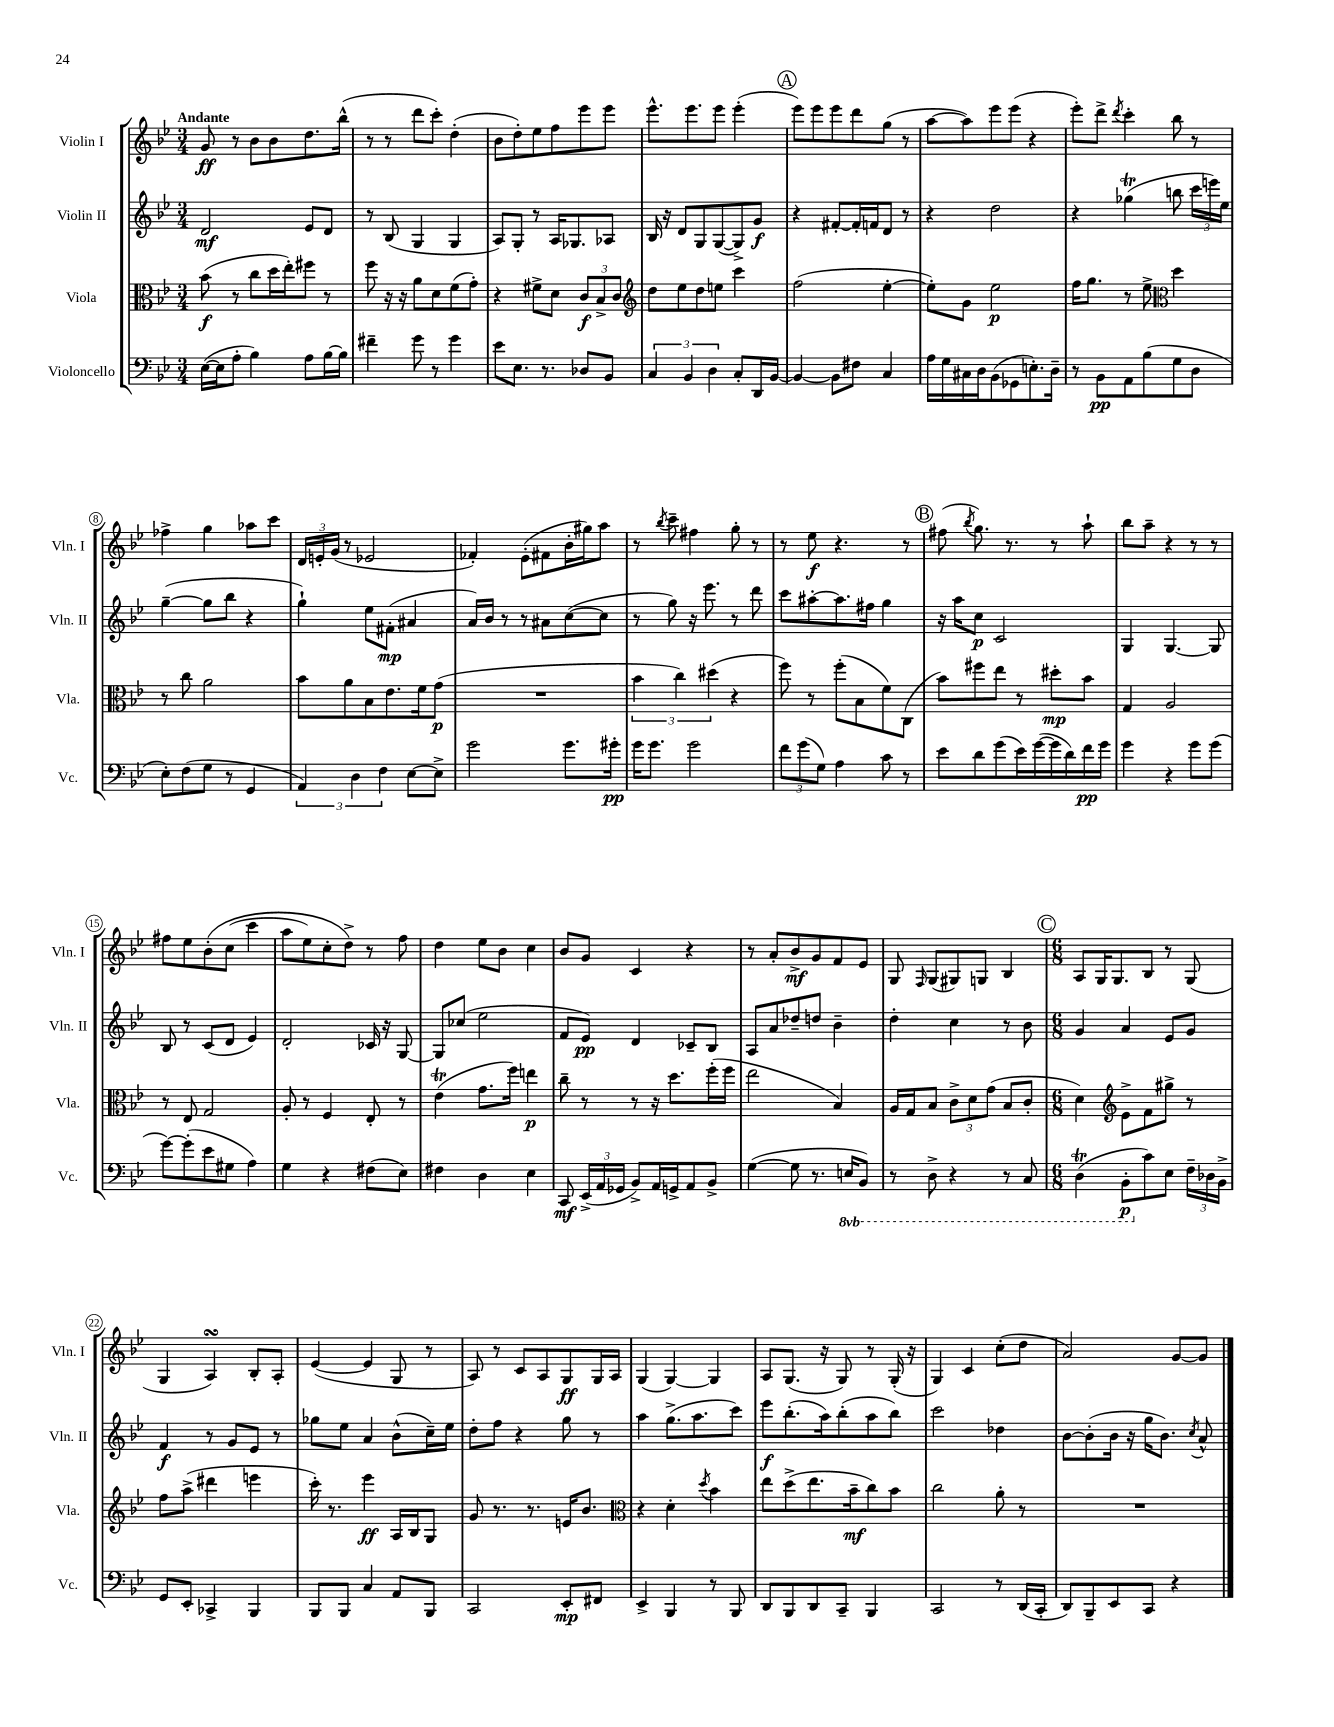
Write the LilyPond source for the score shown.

<<
\new StaffGroup <<
\new Staff = "s0" \with { instrumentName = "Violin I" shortInstrumentName = "Vln. I" } {
    \clef treble \key bes \major \numericTimeSignature \time 3/4 \tempo "Andante"
    \autoBeamOff g'8\ff r8 bes'8[ bes'8 d''8. bes''16]-^( |
    r8 r8 d'''8[ c'''8]-.) d''4-.( |
    bes'8[ d''8-.) ees''8 f''8 ees'''8 ees'''8] |
    ees'''8.[-^ ees'''8. ees'''8] ees'''4-.( |
    \mark \markup { \circle "A" } ees'''8[) ees'''8 ees'''8 d'''8 g''8]( r8 |
    a''8[~ a''8) ees'''8 ees'''8]( r4 |
    ees'''8[-.) d'''8]-> \acciaccatura { d'''8 } c'''4-. bes''8 r8 |
    fes''4-> g''4 aes''8[ c'''8] |
    \tuplet 3/2 { d'16[ e'16-. g'16]( } r8 ees'2 |
    fes'4-.) ees'8[-.( fis'8 bes'16-. gis''16) a''8] |
    r8 \acciaccatura { bes''8 } c'''8-- fis''4 g''8-. r8 |
    r8 ees''8\f r4. r8 |
    \mark \markup { \circle "B" } fis''8( \acciaccatura { bes''8 } g''8.) r8. r8 a''8-! |
    bes''8[ a''8]-- r4 r8 r8 |
    fis''8[ ees''8 bes'8-.\( c''8]( c'''4 |
    a''8[ ees''8) c''8-. d''8]->\) r8 f''8 |
    d''4 ees''8[ bes'8] c''4 |
    bes'8[ g'8] c'4 r4 |
    r8 a'8[-. bes'8->\mf g'8 f'8 ees'8] |
    g8 \grace { f16 } g8[( gis8) g8] bes4 |
    \mark \markup { \circle "C" } \numericTimeSignature \time 6/8 a8[ g16 g8. bes8] r8 g8( |
    g4 a4\turn) bes8[-. a8]-. |
    ees'4~( ees'4 g8 r8 |
    a8) r8 c'8[ a8 g8\ff g16 a16] |
    g4( g4~) g4 |
    a8[ g8.]( r16 g8) r8 g16-.( r16 |
    g4) c'4 c''8[-.( d''8] |
    a'2) g'8[~ g'8] \bar "|." |
}
\new Staff = "s1" \with { instrumentName = "Violin II" shortInstrumentName = "Vln. II" } {
    \clef treble \key bes \major \numericTimeSignature \time 3/4
    \autoBeamOff d'2\mf ees'8[ d'8] |
    r8 bes8( g4 g4 |
    a8[) g8]-. r8 a16[ ges8. aes8] |
    bes16 r16 d'8[ g8 g8~( g8->) g'8]\f |
    \mark \markup { \circle "A" } r4 fis'8[~-. fis'16-. f'16 d'8] r8 |
    r4 d''2 |
    r4 ges''4\trill( b''8 \tuplet 3/2 { c'''16[ e'''16) ees''16] } |
    g''4~--( g''8[ bes''8] r4 |
    g''4-!) ees''8[ fis'8]-.\mp( ais'4 |
    a'16[) bes'16] r8 r8 ais'8[ c''8~( c''8] |
    r8 g''8) r16 ees'''8. r8 d'''8 |
    c'''8[ ais''8~-. ais''8. fis''16] g''4 |
    \mark \markup { \circle "B" } r16 a''16[ c''8]\p c'2 |
    g4 g4.~ g8 |
    bes8 r8 c'8[( d'8] ees'4) |
    d'2-. ces'16 r16 g8~ |
    g8[ ces''8]( ees''2 |
    f'8[ ees'8]\pp) d'4 ces'8[-- bes8] |
    a8[ a'8 des''8-- d''8] bes'4-- |
    d''4-. c''4 r8 bes'8 |
    \mark \markup { \circle "C" } \numericTimeSignature \time 6/8 g'4 a'4 ees'8[ g'8] |
    f'4\f r8 g'8[ ees'8] r8 |
    ges''8[ ees''8] a'4 bes'8[-^( c''16--) ees''16] |
    d''8[-. f''8] r4 g''8 r8 |
    a''4 g''8.[->( a''8. c'''8]) |
    ees'''8[\f bes''8.-.( a''16) bes''8-.( a''8 bes''8]) |
    c'''2 des''4 |
    bes'8[~ bes'8-.( bes'16] r16 g''16[ bes'8.]) \acciaccatura { c''8 } a'8-^ \bar "|." |
}
\new Staff = "s2" \with { instrumentName = "Viola" shortInstrumentName = "Vla." } {
    \clef alto \key bes \major \numericTimeSignature \time 3/4
    \autoBeamOff bes'8\f( r8 c''8[ d''16 ees''16-.) fis''8] r8 |
    f''8 r16 r16 a'8[ d'8 f'8( g'8]-.) |
    r4 fis'8[-> d'8] \tuplet 3/2 { c'8[\f bes8-> c'8] } |
    \clef treble d''8[ ees''8 d''8 e''8] c'''4 |
    \mark \markup { \circle "A" } f''2( ees''4~-. |
    ees''8[-.) g'8] ees''2\p |
    f''16[ g''8.] r8 ees''8-> \clef alto d''4 |
    r8 c''8 a'2 |
    bes'8[ a'8 bes8 ees'8. f'16 g'8]\p( |
    R2. |
    \tuplet 3/2 { bes'4 c''4) dis''4( } r4 |
    f''8) r8 f''8[-.( bes8 f'8) c8]( |
    \mark \markup { \circle "B" } bes'8[) fis''8 ees''8] r8 dis''8[-.\mp bes'8] |
    g4 a2 |
    r8 ees8 g2 |
    a8-. r8 f4 ees8-. r8 |
    ees'4\trill( g'8.[ f''16]) e''4\p |
    c''8-- r8 r8 r16 d''8.[ f''16-.( f''16] |
    ees''2 bes4) |
    a16[ g16 bes8] \tuplet 3/2 { c'8[-> d'8 g'8]( } bes8[ c'8]-. |
    \mark \markup { \circle "C" } \numericTimeSignature \time 6/8 d'4) \clef treble ees'8[-> f'8 gis''8]-> r8 |
    f''8[ a''8]->( dis'''4 e'''4 |
    c'''16-.) r8. ees'''4\ff a16[ bes16 g8] |
    g'8 r8. r8. e'16[ bes'8.] |
    \clef alto r4 d'4-. \acciaccatura { d''8 } bes'4 |
    ees''8[ d''8->( ees''8. bes'16--\mf c''8) bes'8] |
    c''2 a'8-. r8 |
    R2. \bar "|." |
}
\new Staff = "s3" \with { instrumentName = "Violoncello" shortInstrumentName = "Vc." } {
    \clef bass \key bes \major \numericTimeSignature \time 3/4 \set Staff.ottavationMarkups = #ottavation-simple-ordinals
    \autoBeamOff ees16[~( ees16 a8]-. bes4) a8[ bes16~ bes16] |
    fis'4-- g'8 r8 g'4 |
    ees'8[ ees8.] r8. des8[ bes,8] |
    \tuplet 3/2 { c4 bes,4 d4 } c8[-. d,16 bes,16]~ |
    \mark \markup { \circle "A" } bes,4~ bes,8[ fis8] c4 |
    a16[ g16 cis16 d16 bes,8( ges,8 e8.-.) d16]-- |
    r8 bes,8[\pp a,8 bes8( g8 d8] |
    ees8[-.) f8( g8] r8 g,4 |
    \tuplet 3/2 { a,4) d4 f4 } ees8[~ ees8]-> |
    g'2 g'8.[ gis'16]-.\pp |
    g'16[ g'8.] g'2 |
    \tuplet 3/2 { f'8[ g'8( g8]) } a4 c'8 r8 |
    \mark \markup { \circle "B" } ees'8[ d'8 g'8( ees'16) g'16~( g'16 d'16) f'16\pp g'16] |
    g'4 r4 g'8[ g'8]( |
    g'8[~) g'8-.( ees'8 gis8] a4) |
    g4 r4 fis8[( ees8]) |
    fis4 d4 ees4 |
    c,8\mf \tuplet 3/2 { ees,16[->( a,16 ges,16] } bes,8[->) a,16 g,16-> a,8 bes,8]-> |
    g4~( g8 r8. \ottava #-1 e,16[ bes,,8]) |
    r8 d,8-> r4 r8 c,8 |
    \mark \markup { \circle "C" } \numericTimeSignature \time 6/8 d,4\trill( bes,,8[-.\p \ottava #0 c'8) ees8] \tuplet 3/2 { f16[-- des16 bes,16]-> } |
    g,8[ ees,8]-. ces,4-> bes,,4 |
    bes,,8[ bes,,8] c4 a,8[ bes,,8] |
    c,2 ees,8[-.\mp fis,8] |
    ees,4-> bes,,4 r8 bes,,8 |
    d,8[ bes,,8 d,8 c,8]-- bes,,4 |
    c,2 r8 d,16[( c,16]-. |
    d,8[) bes,,8-- ees,8 c,8] r4 \bar "|." |
}
>>
>>
\layout { \context { \Score \override BarNumber.stencil = #(make-stencil-circler 0.1 0.3 ly:text-interface::print) } }
